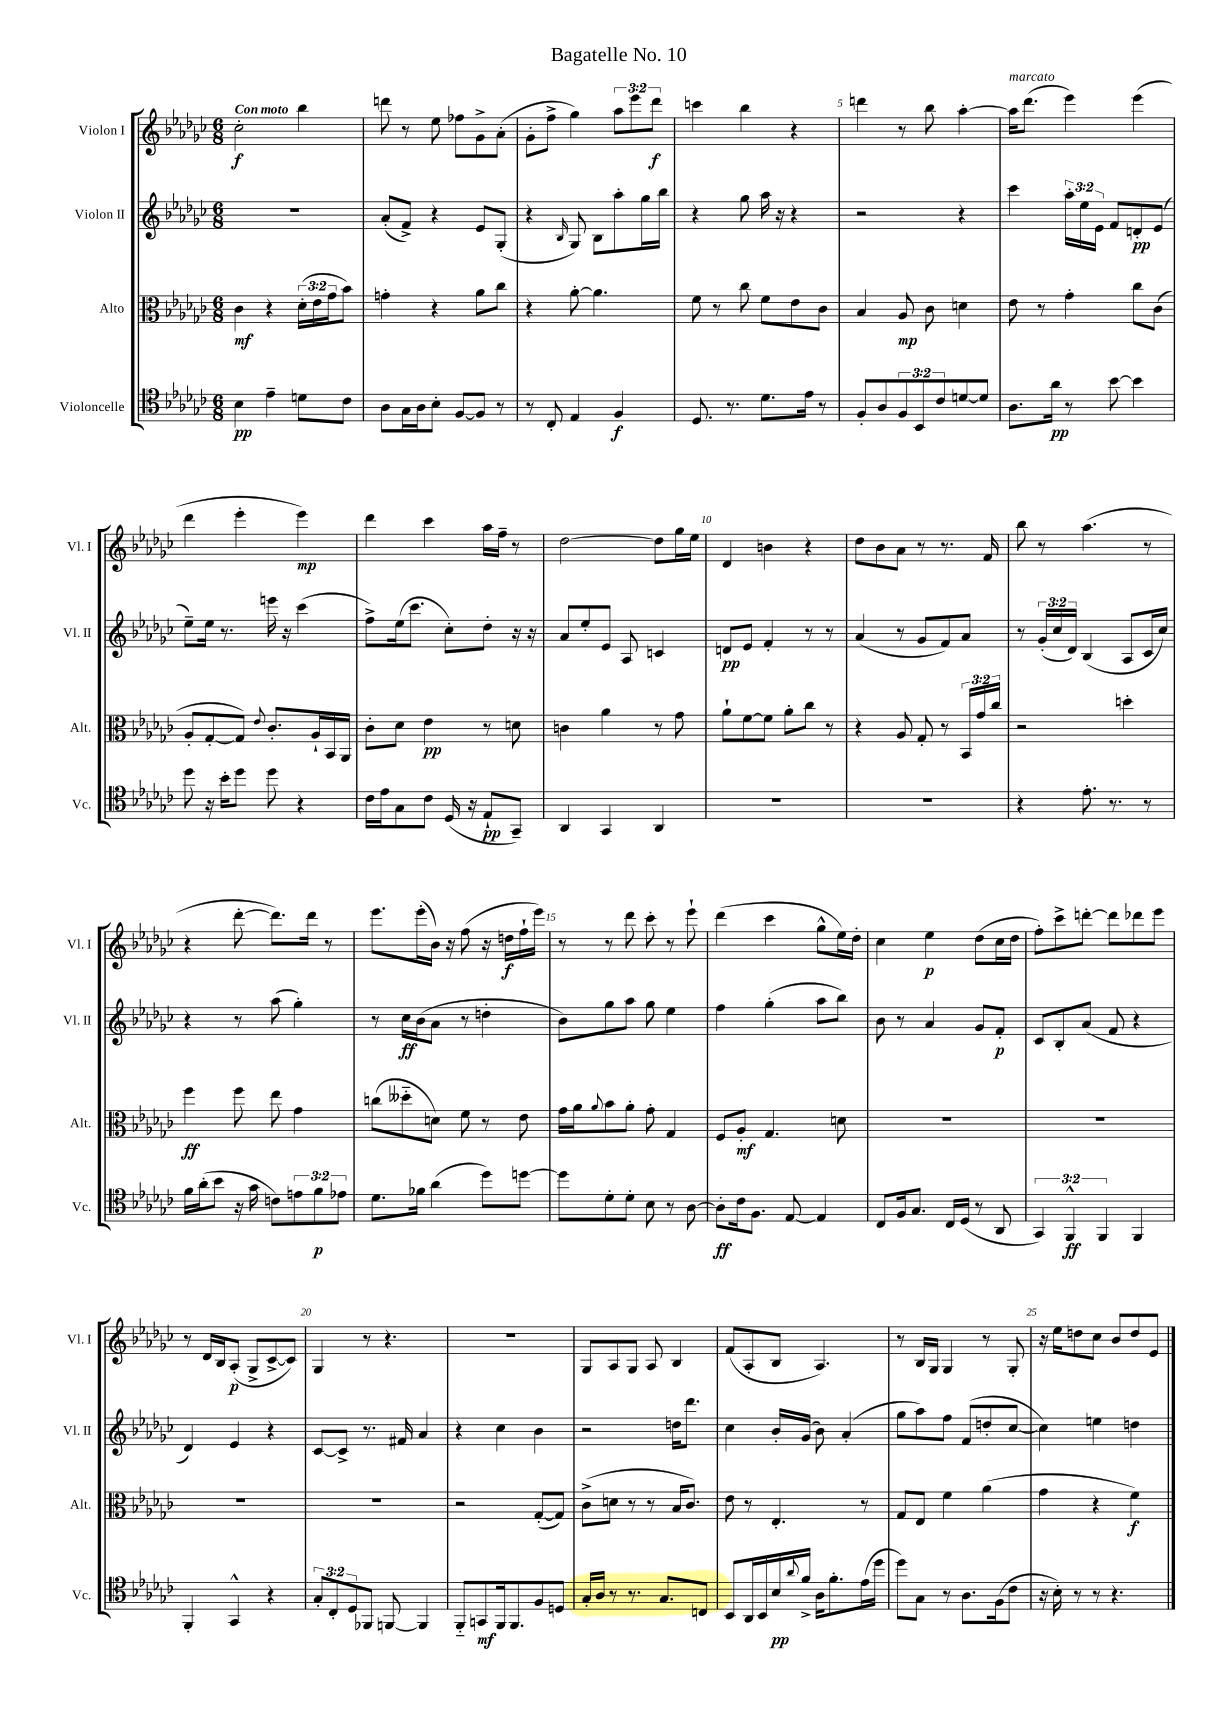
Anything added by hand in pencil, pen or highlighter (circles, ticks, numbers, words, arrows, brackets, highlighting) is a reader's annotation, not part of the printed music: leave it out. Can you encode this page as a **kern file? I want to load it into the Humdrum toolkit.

**kern	**kern	**kern	**kern
*staff4	*staff3	*staff2	*staff1
*clefC4	*clefC3	*clefG2	*clefG2
*k[b-e-a-d-g-c-]	*k[b-e-a-d-g-c-]	*k[b-e-a-d-g-c-]	*k[b-e-a-d-g-c-]
*M6/8	*M6/8	*M6/8	*M6/8
4B-	4c-	2.r	2cc-'
4e-~	4r	.	.
8d	(24d-'	.	4bb-
.	24e-	.	.
.	24g-	.	.
8c-	8b-)	.	.
=	=	=	=
8A-	4g'	(8a-'	8ddd
16G-	.	8f^)	8r
16A-	.	.	.
8B-'	4r	4r	8ee-
[8F	.	.	8ff-
8F]	8a-	8e-	8g-^
8r	8cc-	(8G-'	(8a-'
=	=	=	=
8r	4r	4r	8g-'
8C-'	.	.	8ff^
.	.	16qqB-	.
4E-	[8a-'	8G-)	4gg-)
.	4.a-]	8B-	.
4F	.	8aa-'	12aa-
.	.	.	12eee-
.	.	16gg-	.
.	.	.	12ddd-
.	.	16bb-	.
=	=	=	=
8.D-	8f	4r	4ccc
.	8r	.	.
8.r	.	.	.
.	8cc-	8gg-	4bb-
8.d-	8f	16aa-	.
.	.	16r	.
.	8e-	4r	4r
16e-	.	.	.
8r	8c-	.	.
=	=	=	=
8F'	4B-	2r	4ddd
8A-	.	.	.
12F	8A-	.	8r
12BB-	.	.	.
.	8c-	.	8bb-
12c-	.	.	.
[8d	4d	4r	[4aa-'
8d]	.	.	.
=	=	=	=
8.A-	8e-	4ccc-	16aa-]
.	.	.	(8.ddd-
.	8r	.	.
16a-	.	.	.
8r	4g-'	24aa-'	4eee-)
.	.	24ee-	.
.	.	24e-	.
[8b-	.	8f	.
4b-]	8cc-	8d'	(4eee-
.	(8c-	(8e-	.
=	=	=	=
8dd-	8A-'	8ee-~)	4ddd-
16r	[8G-'	16ee-	.
16b-'	.	8.r	.
8dd-	8G-])	.	4eee-'
.	8qqe-	.	.
8dd-	8.c-'	16eee	.
.	.	16r	.
4r	.	(4ccc-	4eee-)
.	16A-`	.	.
.	16BB-	.	.
.	16AA-	.	.
=	=	=	=
16c-	8c-'	8ff^)	4ddd-
16e-	.	.	.
8G-	8d-	(16ee-	.
.	.	8.ccc-	.
8c-	4e-	.	4ccc-
(16D-	.	8cc-')	.
16r	.	.	.
8E-`	8r	8dd-'	16aa-
.	.	.	16ff~
8GG-~)	8d	16r	8r
.	.	16r	.
=	=	=	=
4AA-	4c	8a-	[2dd-
.	.	8ee-'	.
4GG-	4a-	8e-	.
.	.	8A-	.
4AA-	8r	4c	8dd-]
.	8g-	.	16gg-
.	.	.	16ee-
=	=	=	=
2.r	8a-`	8d	4d-
.	[8f	8e-	.
.	8f]	4f'	4b
.	8a-'	.	.
.	8cc-	8r	4r
.	8r	8r	.
=	=	=	=
2.r	4r	(4a-	8dd-
.	.	.	8b-
.	8A-	8r	8a-
.	8G-'	8g-	8r
.	8r	8f)	8.r
.	24BB-	8a-	.
.	24g-	.	.
.	.	.	16f
.	24cc-	.	.
=	=	=	=
4r	2r	8r	8bb-
.	.	(24g-'	8r
.	.	24cc-	.
.	.	24d-)	.
8.e-'	.	(4B-	(4.aa-
8.r	.	.	.
.	4dd'	8A-	.
8r	.	16c-	8r
.	.	16cc-)	.
=	=	=	=
16f	4ff	4r	4r
(16a-'	.	.	.
8b-	.	.	.
16r	8ff	8r	[8ddd-'
16g-	.	.	.
8c)	8ee-	(8aa-	8.ddd-])
12e	4g-	4gg-')	.
.	.	.	16ddd-
12f	.	.	.
.	.	.	8r
12e-	.	.	.
=	=	=	=
8.d-	(8cc	8r	8.eee-
.	8dd--'~	16cc-	.
16f-	.	(16b-	(16eee-'
(4a-	8d)	8a-	16b-)
.	.	.	16r
.	8f	8r	(8ff
8dd-)	8r	4dd'	16r
.	.	.	16dd
[8dd	8e-	.	16ff`
.	.	.	16eee-)
=	=	=	=
8dd]	16g-	8b-)	8r
.	16a-	.	.
.	8qqa-	.	.
8d-'	8b-	8gg-	8r
8d-'	8a-'	8aa-	8ddd-
8B-	8g-'	8gg-	8ccc-'
8r	4G-	4ee-	8r
[8A-	.	.	8eee-`
=	=	=	=
8A-']	8F	4ff	(4ddd-
16c-	8A-'	.	.
8.F	.	.	.
.	4.G-	(4gg-'	4ccc-
[8E-	.	.	.
4E-]	.	8aa-	8gg-^^
.	8d	8bb-)	16ee-)
.	.	.	16dd-'
=	=	=	=
8C-	2.r	8b-	4cc-
16F	.	8r	.
8.G-	.	.	.
.	.	4a-	4ee-
16C-	.	.	.
(16D-	.	.	.
8r	.	8g-	(8dd-
8AA-	.	8f'	16cc-
.	.	.	16dd-
=	=	=	=
6GG-)	2.r	8c-	8ff')
.	.	8B-'	8ccc-^
6FF^^	.	.	.
.	.	(8a-	[8ddd'
6FF	.	.	.
.	.	8f	8ddd]
4FF	.	4r	8ddd-
.	.	.	8eee-
=	=	=	=
4FF'	2.r	4d-)	8r
.	.	.	16d-
.	.	.	16B-
4GG-^^	.	4e-	(8A-'
.	.	.	8G-^
4r	.	4r	[8c-^
.	.	.	8c-])
=	=	=	=
12G-'	2.r	[8c-	4G-
12C-'	.	.	.
.	.	8c-^]	.
12D-	.	.	.
8FF-	.	8.r	8r
[8FF	.	.	4.r
.	.	16f#	.
4FF]	.	4a-	.
=	=	=	=
8FF'~	2r	4r	2.r
8GG	.	.	.
16FF	.	4cc-	.
8.FF	.	.	.
8F	([8G-'	4b-	.
8D	8G-])	.	.
=	=	=	=
16G-'	(8c-^	2r	8G-
16A-	.	.	.
8r	8d	.	8A-
8.r	8r	.	8G-
.	8r	.	8A-
8.G-	.	.	.
.	16B-	16dd	4B-
.	8.c-)	8.ddd-	.
8C	.	.	.
=	=	=	=
8BB-	8e-	4cc-	(8f
16AA-	8r	.	8A-'
16BB-	.	.	.
16B-	4.E-'	16b-'	8B-
8qqa-	.	.	.
16f^	.	(16g-	.
16A-	.	8b-)	4.A-)
8.f'	.	.	.
.	.	(4a-'	.
(16e-	8r	.	.
16dd-	.	.	.
=	=	=	=
8dd-)	8G-	8gg-	8r
8G-	8E-	8aa-)	16B-
.	.	.	16G-
8r	4f	8ff	4G-
8.A-	.	(8f	.
.	(4a-	8dd'	8r
(16F	.	.	.
8c-	.	[8cc-	8G-'
=	=	=	=
16r	4g-	4cc-])	16r
16B-')	.	.	16ee-
8r	.	.	8dd
8r	4r	4ee	8cc-
4.r	.	.	8b-
.	4f)	4dd	8dd
.	.	.	8e-
==	==	==	==
*-	*-	*-	*-
